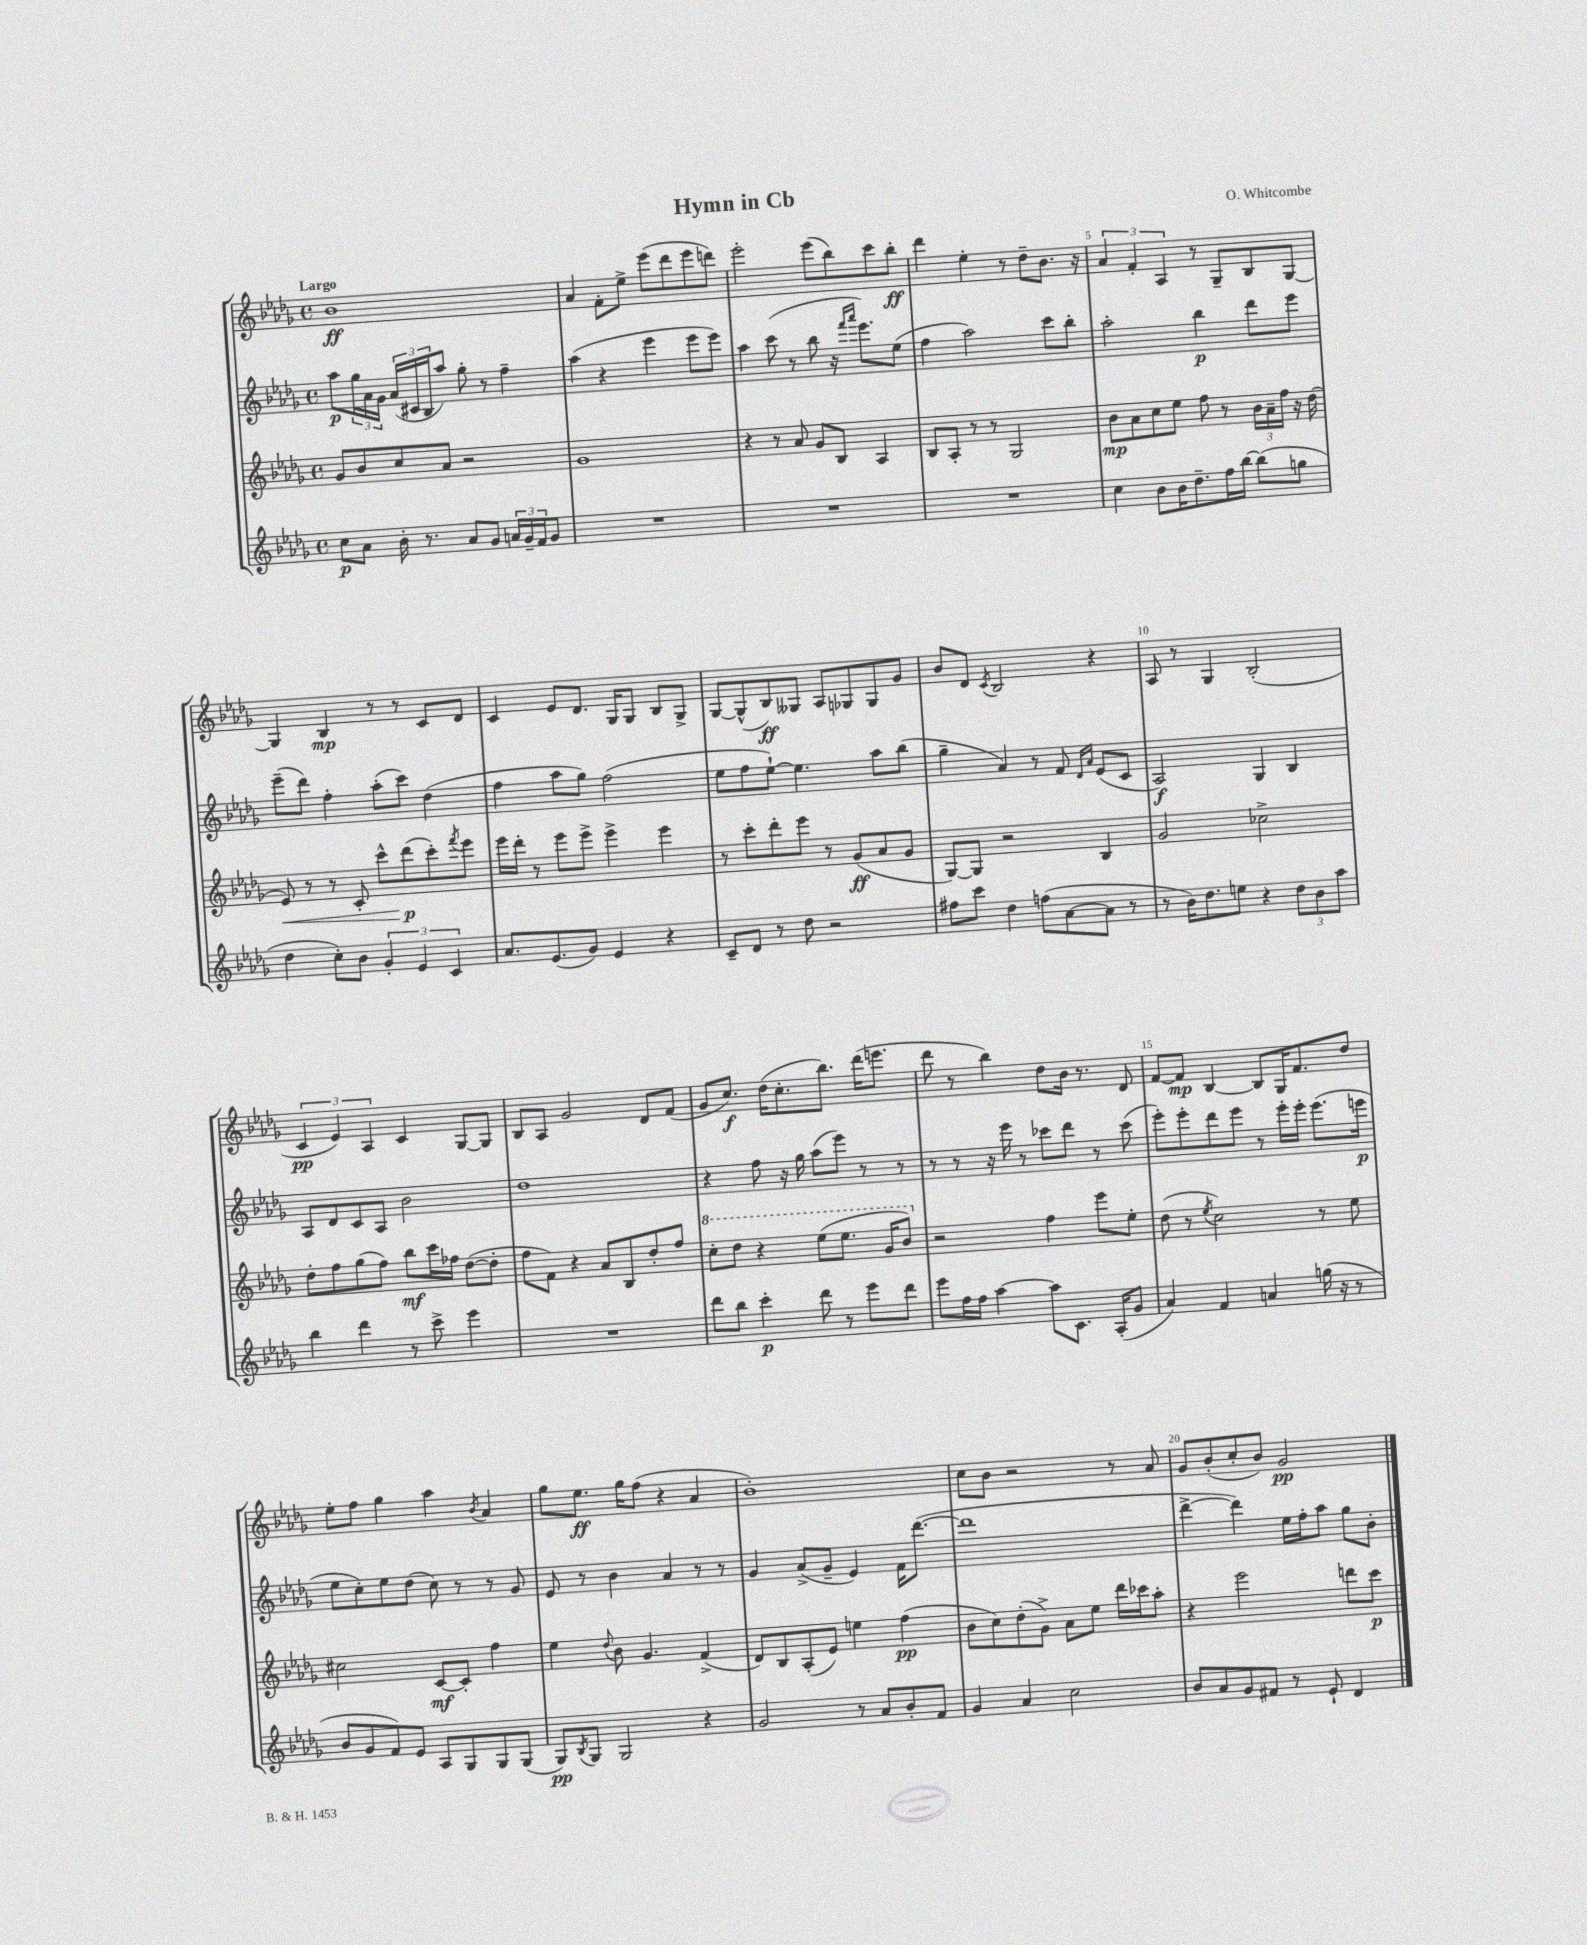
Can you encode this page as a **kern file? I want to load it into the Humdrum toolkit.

**kern	**dynam	**kern	**dynam	**kern	**dynam	**kern	**dynam
*part4	*part4	*part3	*part3	*part2	*part2	*part1	*part1
*staff4	*staff4	*staff3	*staff3	*staff2	*staff2	*staff1	*staff1
*clefG2	*	*clefG2	*	*clefG2	*	*clefG2	*
*k[b-e-a-d-g-]	*	*k[b-e-a-d-g-]	*	*k[b-e-a-d-g-]	*	*k[b-e-a-d-g-]	*
*M4/4	*	*M4/4	*	*M4/4	*	*M4/4	*
*met(c)	*	*met(c)	*	*met(c)	*	*met(c)	*
=1	=1	=1	=1	=1	=1	=1	=1
!	!	!	!	!	!	!LO:TX:a:B:t=Largo	!
8cc\L	p	8g-/L	.	8aa-\L	p	1b-	ff
8a-\J	.	8b-/	.	24gg-\L	.	.	.
.	.	.	.	24a-\	.	.	.
.	.	.	.	24g-\JJ	.	.	.
16b-'\	.	8cc/	.	(24a-/LL	.	.	.
.	.	.	.	24c#X/	.	.	.
8.r	.	.	.	.	.	.	.
.	.	.	.	24B-/J	.	.	.
.	.	8a-/J	.	8aa-/J)	.	.	.
8a-/L	.	2r	.	8gg-'\	.	.	.
8g-/J	.	.	.	8r	.	.	.
24an/LL	.	.	.	4ff~\	.	.	.
24g-~/	.	.	.	.	.	.	.
24f/J	.	.	.	.	.	.	.
8g-/J	.	.	.	.	.	.	.
=2	=2	=2	=2	=2	=2	=2	=2
1r	.	1g-	.	(4aa-\	.	4a-/	.
.	.	.	.	4r	.	8f'\L	.
.	.	.	.	.	.	8ee-^\J	.
.	.	.	.	4eee-\	.	(8eee-\L	.
.	.	.	.	.	.	8ddd-\	.
.	.	.	.	8eee-\L	.	8eee-\	.
.	.	.	.	8eee-\J)	.	8dddn\J)	.
=3	=3	=3	=3	=3	=3	=3	=3
1r	.	4r	.	4aa-\	.	2eee-'\	.
.	.	8r	.	(8ccc\	.	.	.
.	.	8a-/	.	8r	.	.	.
.	.	8g-/L	.	8bb-\	.	(8eee-\L	.
.	.	8B-/J	.	16r	.	8bb-\)	.
.	.	.	.	16qqfff/LL	.	.	.
.	.	.	.	16qqaaa-/JJ	.	.	.
.	.	.	.	8.eee-\L)	.	.	.
.	.	4A-/	.	.	.	8ccc\	.
.	.	.	.	(8ee-\J	.	8bb-'\J	ff
=4	=4	=4	=4	=4	=4	=4	=4
1r	.	8B-/L	.	4ff\	.	4ddd-\	.
.	.	8A-'/J	.	.	.	.	.
.	.	8r	.	2aa-\)	.	4ee-'\	.
.	.	8r	.	.	.	.	.
.	.	2G-/	.	.	.	8r	.
.	.	.	.	.	.	8dd-~\L	.
.	.	.	.	8ccc\L	.	8.b-\J	.
.	.	.	.	8bb-'\J	.	.	.
.	.	.	.	.	.	16r	.
=5	=5	=5	=5	=5	=5	=5	=5
4cc\	.	8b-\L	mp	2aa-'\	.	6a-/	.
.	.	8a-\	.	.	.	.	.
.	.	.	.	.	.	6f'/	.
8b-\L	.	8cc\	.	.	.	.	.
.	.	.	.	.	.	6A-/	.
16b-\K	.	8ee-\J	.	.	.	.	.
8.dd-~\	.	.	.	.	.	.	.
.	.	8ff\	.	4bb-\	p	8r	.
16ff\L	.	8r	.	.	.	8G-~/L	.
[16bb-\JJ	.	.	.	.	.	.	.
(8bb-\L]	.	24b-\LL	.	8ddd-\L	.	8B-/	.
.	.	24a-~\	.	.	.	.	.
.	.	24ff\JJ	.	.	.	.	.
8ggn\J	.	16r	.	8eee-\J	.	[8G-/J	.
.	.	(16dd-\	.	.	.	.	.
!!LO:LB:g=z
=6	=6	=6	=6	=6	=6	=6	=6
!	!	!	!LO:HP:b	!	!	!	!
4dd-\	.	8e-/)	<	(8eee-~\L	.	4G-/]	.
.	.	8r	.	8ddd-\J)	.	.	.
8cc'\L)	.	8r	.	4ff'\	.	4B-/	mp
8b-\J	.	8c'/	.	.	.	.	.
6g-'/	.	8ccc^^\L	.	(8aa-'\L	.	8r	.
.	.	(8ddd-\	p	8ccc\J)	.	8r	.
6e-/	.	.	.	.	.	.	.
.	.	8ccc'\)	[	(4dd-\	.	8c/L	.
6c/	.	.	.	.	.	.	.
.	.	8qfff/	.	.	.	.	.
.	.	8eee-\J	.	.	.	8d-/J	.
=7	=7	=7	=7	=7	=7	=7	=7
8.a-/L	.	16eee-\LL	.	4ff\	.	4c/	.
.	.	16ddd-'\JJ	.	.	.	.	.
.	.	8r	.	.	.	.	.
(8.e-/	.	.	.	.	.	.	.
.	.	8eee-\L	.	8aa-\L	.	8e-/L	.
8g-/J)	.	8eee-^\J	.	8gg-\J)	.	8.d-/J	.
4e-/	.	4eee-^\	.	(2ff\	.	.	.
.	.	.	.	.	.	16G-/KL	.
.	.	.	.	.	.	8G-/J	.
4r	.	4eee-\	.	.	.	8B-/L	.
.	.	.	.	.	.	8G-^/J	.
=8	=8	=8	=8	=8	=8	=8	=8
8c~/L	.	8r	.	8ee-\L	.	[8G-/L	.
8d-/J	.	8ccc'\L	.	8ff\	.	(8G-^^/]	.
8r	.	8ddd-'\	.	[8ee-`\J)	.	8B-/)	ff
8dd-\	.	8eee-\J	.	4.ee-\]	.	8G--X/J	.
2r	.	8r	.	.	.	8A-/L	.
.	.	(8g-/L	ff	.	.	8G-X/	.
.	.	8a-/	.	8aa-\L	.	8G-/	.
.	.	8g-/J	.	(8bb-\J	.	8g-/J	.
=9	=9	=9	=9	=9	=9	=9	=9
8ff#X\L	.	[8G-/L)	.	4gg-~\	.	8b-/L	.
8ccc\J	.	8G-/J]	.	.	.	8d-/J	.
.	.	.	.	.	.	8qc/	.
4dd-\	.	2r	.	4a-/)	.	2B-/	.
(8ffn\L	.	.	.	8r	.	.	.
[8a-\	.	.	.	8f/	.	.	.
.	.	.	.	16qqd-/LL	.	.	.
.	.	.	.	16qqa-/JJ	.	.	.
8a-\J]	.	4B-/	.	(8e-/L	.	4r	.
8r	.	.	.	8c/J	.	.	.
=10	=10	=10	=10	=10	=10	=10	=10
8r	.	2g-/	.	2A-/)	f	8A-/	.
16b-\KL)	.	.	.	.	.	8r	.
8.dd-\	.	.	.	.	.	.	.
.	.	.	.	.	.	4G-/	.
8een\J	.	.	.	.	.	.	.
4r	.	2cc-X^\	.	4G-/	.	(2B-'/	.
12dd-\L	.	.	.	4B-/	.	.	.
12b-\	.	.	.	.	.	.	.
12aa-\J	.	.	.	.	.	.	.
!!LO:LB:g=z
=11	=11	=11	=11	=11	=11	=11	=11
4bb-\	.	8dd-'\L	.	8A-/L	.	6c/	pp
.	.	8ff\	.	8d-/	.	.	.
.	.	.	.	.	.	6e-/)	.
4ddd-\	.	(8gg-\	.	8c/	.	.	.
.	.	.	.	.	.	6A-/	.
.	.	8ff\J)	.	8A-/J	.	.	.
8r	.	8bb-\L	mf	2b-\	.	4c/	.
8ccc^\	.	16ccc\L	.	.	.	.	.
.	.	16ff-X\JJ	.	.	.	.	.
4eee-\	.	([8dd-\L	.	.	.	[8G-/L	.
.	.	8dd-'\J]	.	.	.	8G-/J]	.
=12	=12	=12	=12	=12	=12	=12	=12
1r	.	8ff\L	.	1dd-	.	8B-/L	.
.	.	8f\J)	.	.	.	8A-/J	.
.	.	4r	.	.	.	2g-/	.
.	.	8a-/L	.	.	.	.	.
.	.	8B-/	.	.	.	.	.
.	.	8dd-'/	.	.	.	8d-/L	.
.	.	8ff/J	.	.	.	(8f/J	.
=13	=13	=13	=13	=13	=13	=13	=13
*	*	*8va	*	*	*	*	*
8ddd-\L	.	8ccc'\L	.	4r	.	8g-/L	.
8bb-\J	.	8ddd-\J	.	.	.	8.cc/J)	f
4ccc'\	p	4r	.	8ff\	.	.	.
.	.	.	.	.	.	(16dd-\KL	.
.	.	.	.	16r	.	8.cc'\	.
.	.	.	.	16gg-\	.	.	.
8ddd-\	.	(8eee-\L	.	(8aa-\L	.	.	.
.	.	.	.	.	.	8.bb-\J)	.
8r	.	8.eee-\J	.	8eee-\J)	.	.	.
8eee-\L	.	.	.	8r	.	(16ddd-\KL	.
.	.	16gg-/KL	.	.	.	8.eeen\J	.
8ddd-\J	.	8bb-/J)	.	8r	.	.	.
=14	=14	=14	=14	=14	=14	=14	=14
*	*	*X8va	*	*	*	*	*
8eee-\L	.	2r	.	8r	.	8ddd-\	.
16ff\L	.	.	.	8r	.	8r	.
16ff\JJ	.	.	.	.	.	.	.
[4aa-\	.	.	.	16r	.	4bb-\)	.
.	.	.	.	16eee-\	.	.	.
.	.	.	.	8r	.	.	.
8aa-\L]	.	4ff\	.	8ccc-X\L	.	8dd-\L	.
8.c\J	.	.	.	8ddd-\J	.	16b-\Jk	.
.	.	.	.	.	.	8.r	.
.	.	8eee-\L	.	8r	.	.	.
(16A-'/KL	.	.	.	.	.	.	.
8g-/J	.	8ee-'\J	.	(8ccc-\	.	8d-/	.
=15	=15	=15	=15	=15	=15	=15	=15
4a-/)	.	(8dd-\	.	8eee-'\L)	.	[8f/L	.
.	.	8r	.	8eee-'\	.	8f/J]	mp
.	.	8qee-/	.	.	.	.	.
4f/	.	2cc\)	.	8ddd-\	.	[4B-/	.
.	.	.	.	8eee-\J	.	.	.
4an/	.	.	.	8r	.	8B-/L]	.
.	.	.	.	16eee-'\LL	.	16G-/K	.
.	.	.	.	16eee-'\JJ	.	8.f/	.
(16ggn\	.	8r	.	(8.eee-\L	.	.	.
16r	.	.	.	.	.	.	.
8r	.	8ee-\	.	.	.	8dd-/J	.
.	.	.	.	16eeen\Jk	p	.	.
!!LO:LB:g=z
=16	=16	=16	=16	=16	=16	=16	=16
8b-/L	.	2cc#X\	.	8ee-\L	.	8ee-'\L	.
8g-/	.	.	.	8cc'\)	.	8ff\J	.
8f/)	.	.	.	8ee-\	.	4gg-\	.
8e-/J	.	.	.	(8dd-\J	.	.	.
8A-/L	.	[8c/L	mf	8cc\)	.	4aa-\	.
8G-/	.	8c'/J]	.	8r	.	.	.
.	.	.	.	.	.	8qb-/	.
8G-/	.	4ff\	.	8r	.	4a-/	.
(8G-/J	.	.	.	8g-/	.	.	.
=17	=17	=17	=17	=17	=17	=17	=17
8G-/L)	pp	4ee-\	.	8e-/	.	8gg-\L	.
8qB-/	.	.	.	.	.	.	.
8G-/J	.	.	.	8r	.	8.ee-\J	ff
.	.	8qqdd-/	.	.	.	.	.
2G-/	.	8b-\	.	4b-\	.	.	.
.	.	.	.	.	.	16gg-\KL	.
.	.	4.g-/	.	.	.	(8ff\J	.
.	.	.	.	4a-/	.	4r	.
4r	.	(4f^/	.	8r	.	4a-/	.
.	.	.	.	8r	.	.	.
=18	=18	=18	=18	=18	=18	=18	=18
2g-/	.	8d-/L)	.	4g-/	.	1b-')	.
.	.	8B-/	.	.	.	.	.
.	.	(8A-'/	.	(8a-^/L	.	.	.
.	.	8e-/J)	.	8g-~/J	.	.	.
8r	.	4een\	.	4e-/)	.	.	.
8a-/L	.	.	.	.	.	.	.
8b-'/	.	(4ff\	pp	16f\KL	.	.	.
.	.	.	.	([8.ddd-\J	.	.	.
8f/J	.	.	.	.	.	.	.
=19	=19	=19	=19	=19	=19	=19	=19
4g-/	.	8b-\L	.	1ddd-]	.	8cc\L	.
.	.	8cc\)	.	.	.	8b-\J	.
4a-/	.	(8dd-'\	.	.	.	2r	.
.	.	8g-^\J)	.	.	.	.	.
2cc\	.	8a-\L	.	.	.	.	.
.	.	8ee-\J	.	.	.	.	.
.	.	16ddd-\LL	.	.	.	8r	.
.	.	16ccc-X\J	.	.	.	.	.
.	.	8aa-'\J	.	.	.	8a-/	.
=20	=20	=20	=20	=20	=20	=20	=20
8b-/L	.	4r	.	[4ddd-^\	.	8g-/L	.
8a-/	.	.	.	.	.	(8b-'/	.
8g-/	.	2eee-\	.	4ddd-\])	.	8cc'/	.
8f#X/J	.	.	.	.	.	8b-/J)	.
8r	.	.	.	16ee-\LL	.	2g-/	pp
.	.	.	.	16ff'\J	.	.	.
8e-`/	.	.	.	8aa-\J	.	.	.
4d-/	.	8dddn\L	.	8gg-\L	.	.	.
.	.	8ccc\J	p	8b-'\J	.	.	.
==	==	==	==	==	==	==	==
*-	*-	*-	*-	*-	*-	*-	*-
